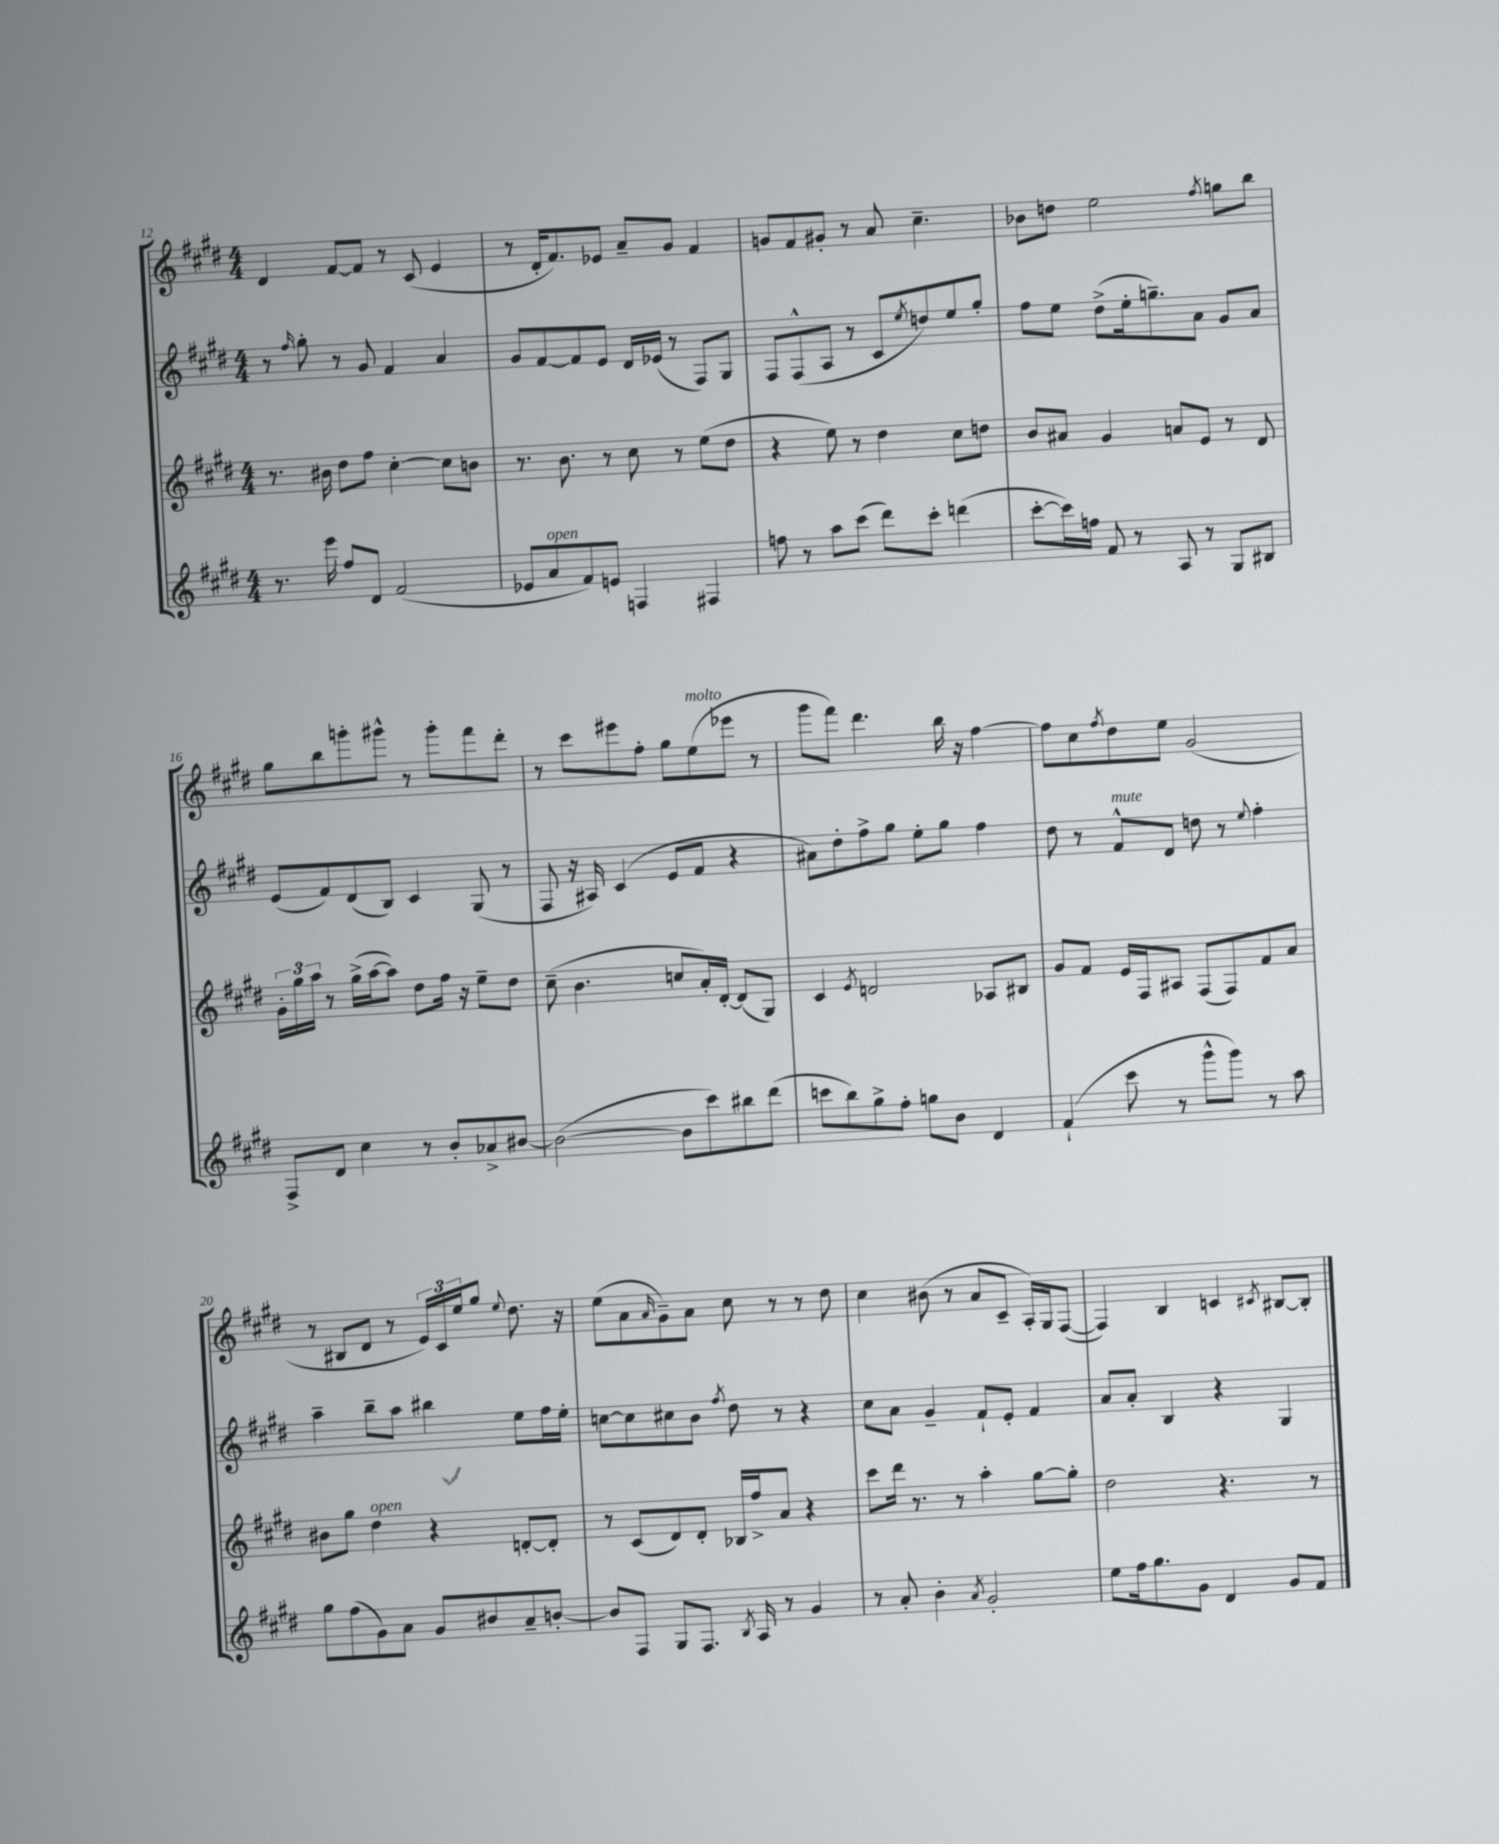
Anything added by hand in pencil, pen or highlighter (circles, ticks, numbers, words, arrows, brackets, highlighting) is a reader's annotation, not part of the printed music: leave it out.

**kern	**kern	**kern	**kern
*staff4	*staff3	*staff2	*staff1
*clefG2	*clefG2	*clefG2	*clefG2
*k[f#c#g#d#]	*k[f#c#g#d#]	*k[f#c#g#d#]	*k[f#c#g#d#]
*M4/4	*M4/4	*M4/4	*M4/4
8.r	8.r	8r	4d#/
.	.	16qqff#/	.
.	.	8gg#'\	.
16eee\	16b#\	.	.
8ff#/L	8dd#\L	8r	[8f#/L
8d#/J	8ff#\J	8g#/	8f#/]J
(2f#/	[4cc#'\	4f#/	8r
.	.	.	(8c#/
.	8cc#\]L	4a/	4e/
.	8b\J	.	.
=	=	=	=
8e-/L	8.r	8g#/L	8r
8a/	.	[8f#/	16d#'/LK
.	8.b\	.	8.f#/)
8f#/)	.	8f#/]	.
8e/J	8r	8e/J	8e-/J
4F/	8cc#\	16d#/LL	8a~/L
.	.	(16e-/JJ	.
.	8r	8r	8g#/J
4F#/	(8ee\L	8F#/L)	4f#/
.	8dd#\J	8G#/J	.
=	=	=	=
8ff\	4r	8F#/L	8g/L
8r	.	(8F#^^/	8f#/
8aa\L	8ee\)	8A/J	8g#'/J
(8ccc#\J	8r	8r	8r
8ddd#\L)	4dd#\	8c#/L	8a/
.	.	8qee/	.
8ccc#'\J	.	8dd/)	4.cc#~\
(4ddd\	8cc#\L	8ee/	.
.	8dd\J	8gg#'/J	.
=	=	=	=
[8ccc#'\L	8b/L	8ff#\L	8b-\L
16ccc#\]L)	8a#/J	8ee\J	8dd\J
16ff\JJ	.	.	.
8f#/	4g#/	(8dd#^\L	2ee\
8r	.	16ee'\k	.
.	.	8.gg~\)	.
8A/	8a/L	.	.
8r	8e/J	8a\J	.
.	.	.	8qff#/
8G#/L	8r	8g#/L	8gg\L
8B#/J	8d#/	8a/J	8bb\J
=	=	=	=
8F#^/L	24g#'\LL	(8e/L	8gg#\L
.	24gg#\	.	.
.	24aa\JJ	.	.
8d#/J	8r	8f#/)	8bb\
4cc#\	(16gg#^\LL	(8d#/	8ggg'\
.	[16aa\J	.	.
.	8aa\]J)	8B/J)	8ggg#^^\J
8r	8dd#\L	4c#/	8r
8b'/L	16ff#\Jk	.	8ggg#'\L
.	16r	.	.
8a-^/	8ee~\L	(8G#/	8fff#\
[8b#/J	8dd#\J	8r	8ddd#'\J
=	=	=	=
(2b#\_	(8cc#~\	8F#/	8r
.	4.b\	16r	8ccc#\L
.	.	16A#/)	.
.	.	(4c#/	8eee#\
.	.	.	8ff#'\J
8b#\]L	8cc/L	8e/L	8gg#\L
8ccc#\)	16a'/L)	8f#/J	(8ee\
.	[16d#'/JJ	.	.
8bb#\	(8d#/]L	4r	8eee-\J
(8ddd#\J	8G#/J)	.	8r
=	=	=	=
8ccc\L	4c#/	8a#\L)	8ggg#\L
8bb\)	.	8dd#'\	8fff#\J)
.	8qe/	.	.
8gg#^\	2d/	8ff#^\	4.ddd#\
8ff#'\J	.	8gg#\J	.
8gg\L	.	8ee'\L	.
8b\J	.	8gg#\J	16bb\
.	.	.	16r
4d#/	8A-/L	4ff#\	[4ff#\
.	8B#/J	.	.
=	=	=	=
(4f#`/	8g#/L	8dd#\	8ff#\]L
.	8f#/J	8r	8cc#\
.	.	.	8qff#/
8ccc#\	16e/LL	8f#^^/L	8dd#\
.	16F#/J	.	.
8r	8A#/J	8d#/J	8ee\J
8ggg#^^\L	(8F#/L	8dd\	(2g#/
8ggg#\J)	8F#/)	8r	.
.	.	8qqee/	.
8r	8f#/	4ff#'\	.
8aa\	8a/J	.	.
=	=	=	=
8gg#\L	8b#\L	4aa~\	8r
(8ff#\	8gg#\J	.	8B#/L
8g#\)	4dd#\	8bb~\L	8d#/J
8a\J	.	8aa\J	8r
8g#/L	4r	4bb#\	24e/LL)
.	.	.	24c#/
.	.	.	24ee/J
8b#/	.	.	8gg#/J
.	.	.	8qqee/
8a~/	[8d'/L	8ee\L	8.dd#\
[8b'/J	8d'/]J	16ff#\L	.
.	.	16ee'\JJ	16r
=	=	=	=
8b/]L	8r	[8cc\L	(8ee\L
8F#/J	(8c#/L	8cc\]	8a\
.	.	.	16qqa/
8G#/L	8d#/)	8cc#\	8g#~\)
8.F#/J	8d#'/J	8b\J	8a\J
.	.	8qff#/	.
.	16B-/LL	8dd#\	8cc#\
8qB/	.	.	.
16A/	16ff#^/J	.	.
8r	8a/J	8r	8r
4g#/	4r	4r	8r
.	.	.	8dd#\
=	=	=	=
8r	8ccc#\L	8cc#\L	4cc#\
8a'/	16ddd#\Jk	8a\J	.
.	8.r	.	.
4b'\	.	4g#~/	(8b#\
.	8r	.	8r
8qa/	.	.	.
2g#'/	4aa'\	8f#`/L	8a/L
.	.	8e'/J	8c#~/J
.	[8gg#\L	4f#/	16A'/LL)
.	.	.	16G#/J
.	8gg#'\]J	.	([8F#/J
=	=	=	=
8ee\L	2dd#\	8a/L	4F#/])
16ff#\k	.	8a'/J	.
8.gg#\	.	.	.
.	.	4B/	4B/
8g#\J	.	.	.
4d#/	4.r	4r	4c/
.	.	.	8qc#/
8g#/L	.	4G#/	[8B#/L
8f#/J	8r	.	8B#'/]J
==	==	==	==
*-	*-	*-	*-
